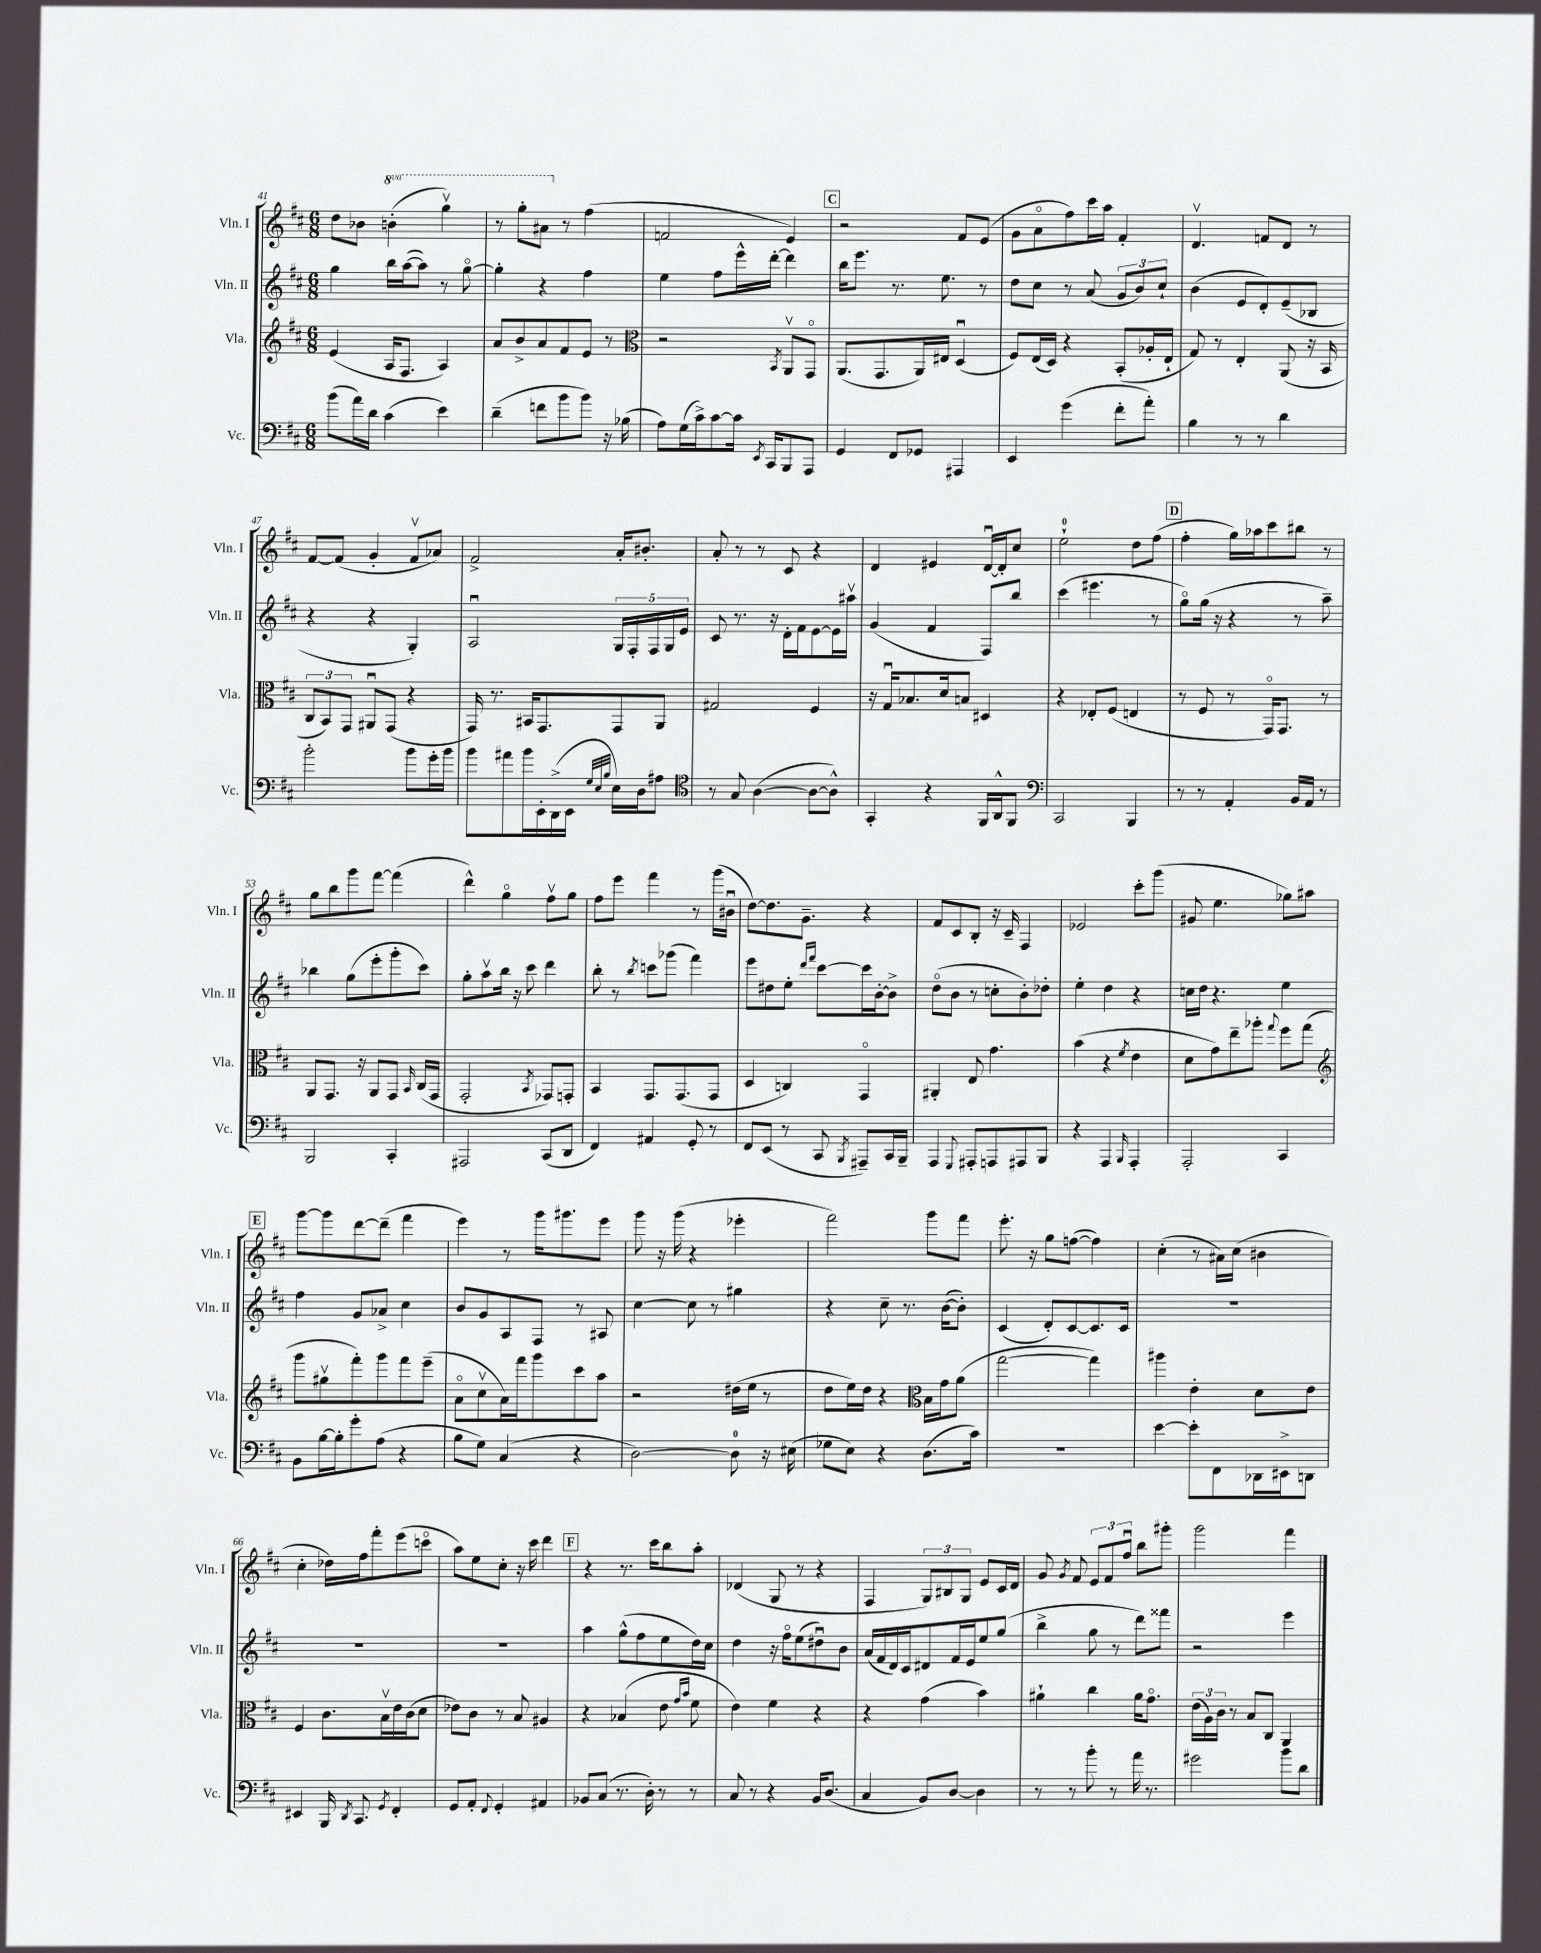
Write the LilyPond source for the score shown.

<<
\new StaffGroup <<
\new Staff = "s0" \with { instrumentName = "Vln. I" shortInstrumentName = "Vln. I" } {
    \clef treble \key d \major \numericTimeSignature \time 6/8 \set Staff.ottavationMarkups = #ottavation-simple-ordinals
    \autoBeamOff d''8[ bes'8] \ottava #1 b''!4-.( g'''4\upbow) |
    r8 g'''8[-. ais''8] \ottava #0 r8 fis''4( |
    f'2 e'4) |
    \mark \markup { \box "C" } r2 fis'8[ e'8]( |
    g'8[ a'8\flageolet fis''8) cis'''16 a''16] fis'4-. |
    d'4.\upbow f'8[ d'8] r8 |
    fis'8[~ fis'8]( g'4-. fis'8[\upbow aes'8]) |
    fis'2-> a'16[-. bis'8.]-. |
    a'8-. r8 r8 cis'8 r4 |
    d'4 eis'4 d'16[~\downbow d'16-. cis''8] |
    e''2-0-! d''8[ fis''8]( |
    \mark \markup { \box "D" } fis''4-. g''16[) aes''16 cis'''8 bis''8] r8 |
    g''8[ b''8 g'''8 fis'''8]~ fis'''4( |
    d'''4-^) g''4\flageolet fis''8[\upbow g''8] |
    fis''8[ e'''8] fis'''4 r8 g'''16[( bis'16]\downbow |
    d''8[~) d''8. g'8.]-- r4 |
    fis'8[ cis'8 b8]-. r16 cis'16-- fis4 |
    ees'2 cis'''8[-. g'''8]( |
    gis'8 e''4. ges''8[) ais''8] |
    \mark \markup { \box "E" } g'''8[~ g'''8 d'''8~ d'''8]--( fis'''4 |
    e'''4) r8 g'''16[ gis'''8. e'''8] |
    g'''8 r16 g'''16( r4 ees'''4-. |
    fis'''2) g'''8[ fis'''8] |
    e'''8.-. r16 g''8[ f''8]~( f''4) |
    cis''4-.( r8 ais'16[) cis''16]( bis'4 |
    cis''4-. des''16[) fis''16 fis'''8-. e'''8( c'''8]\flageolet |
    a''8[) e''8 cis''8]-. r16 cis'''16 d'''4 |
    \mark \markup { \box "F" } r4 r8. cis'''16[ b''8 a''8]-. |
    des'4( g8 r8 r4 |
    fis4 \tuplet 3/2 { g8[) bis8 g8] } e'8[ cis'16 d'16] |
    g'8 \acciaccatura { g'8 } fis'8 \tuplet 3/2 { e'8[ fis'8 fis''8]\downbow } b''8[ gis'''8]-. |
    g'''2 fis'''4 \bar "|." |
}
\new Staff = "s1" \with { instrumentName = "Vln. II" shortInstrumentName = "Vln. II" } {
    \clef treble \key d \major \numericTimeSignature \time 6/8
    \autoBeamOff g''4 b''16[ a''16~( a''8]) r8 g''8~\flageolet |
    g''4-. r4 fis''4 |
    e''4 fis''8[ e'''16-^ d'''16]~-. d'''4 |
    \mark \markup { \box "C" } b''16[ e'''8.] r8. e''8. r8 |
    d''8[ cis''8] r8 a'8( \tuplet 3/2 { g'8[ b'8) cis''8]-! } |
    b'4( e'8[ d'8-.) e'8--( bes8] |
    r4 r4 g4-.) |
    a2\downbow \tuplet 5/4 { g16[ fis16-. fis16 g16 e'16] } |
    cis'8 r8. r16 d'16[-. fis'16 e'8~ e'16 ais''16]\upbow |
    g'4( fis'4 fis8[) b''8] |
    cis'''4( eis'''4. r8 |
    \mark \markup { \box "D" } g''8[\flageolet) g''16]( r16 r4 r8 a''8--) |
    bes''4 g''8[( e'''8-. g'''8-. cis'''8]) |
    g''8[-. a''8\upbow b''16] r16 cis'''8 d'''4 |
    b''8-. r8 \acciaccatura { b''8 } c'''8[ ges'''8]( fis'''4) |
    e'''8[ dis''8 e''8]-. \grace { d'''16[ fis'''16] } cis'''8[~ cis'''16 b'16~-. b'8]-> |
    d''8[\flageolet( b'8] r8 c''8[-. b'8-.) des''8]-. |
    e''4-. d''4 r4 |
    c''16[ d''16] r4. e''4 |
    \mark \markup { \box "E" } fis''4 g'8[ aes'8]-> cis''4 |
    b'8[ g'8 a8 fis8] r8 ais8 |
    cis''4~ cis''8 r8 gis''4 |
    r4 cis''8-- r8. b'16[~( b'8]-.) |
    cis'4( d'8[-.) cis'8~ cis'8. cis'16] |
    R2. |
    R2. |
    R2. |
    \mark \markup { \box "F" } a''4 g''8[-^( fis''8 e''8 d''16) cis''16] |
    d''4 r16 fis''16[\flageolet e''8( dis''8\downbow) b'8] |
    a'16[( fis'16 d'16) cis'16 dis'8 fis'16 e'16 e''8 g''8]( |
    b''4-> g''8 r8 d'''8[) fisis'''8] |
    r2 e'''4 \bar "|." |
}
\new Staff = "s2" \with { instrumentName = "Vla." shortInstrumentName = "Vla." } {
    \clef treble \key d \major \numericTimeSignature \time 6/8
    \autoBeamOff e'4( a16[ fis8.] a4) |
    a'8[ b'8-> a'8 fis'8 e'8] r8 |
    \clef alto r2 \acciaccatura { b,8 } a,8[\upbow g,8]\flageolet |
    \mark \markup { \box "C" } a,8.[( g,8. a,16) eis16] d4\downbow( |
    fis8[) e16( d16]) r4 b,8[-.( aes16-. e16]-! |
    g8) r8 e4-. a,8( r16 b,16 |
    \tuplet 3/2 { cis8[ b,8) g,8] } ais,8[\downbow g,8]( r4 |
    g,16) r8. bis,16[ g,8. g,8 a,8] |
    gis2 fis4 |
    r16 g16[\downbow bes8. d'16 b8] dis4 |
    r4 ees8[-. fis8]( e4 |
    \mark \markup { \box "D" } r8 fis8 r8 g,16[\flageolet) g,8.] r8 |
    a,8[ g,8.] r16 a,8[ g,8] \grace { b,16 } cis16[( g,16] |
    g,2-. \acciaccatura { b,8 } ges,8[) g,8]-. |
    b,4 g,8.[ g,8.( g,8] |
    d4 c4) g,4\flageolet |
    ais,4-. e8 g'4. |
    b'4( r4 \acciaccatura { fis'8 } e'4 |
    d'8[ g'8) e''8-- aes''8]-. \appoggiatura { g''8 } fis''8[ g''8]( |
    \mark \markup { \box "E" } \clef treble g'''8[ gis''8\upbow fis'''8-.) g'''8 fis'''8 e'''8]--( |
    a'8[\flageolet cis''8\upbow a'16) fis'''16 g'''8 cis'''8 a''8] |
    r2 dis''16[( e''16] r8 |
    d''8[ e''16) d''16] r4 \clef alto b16[ g'16 a'8]( |
    g''2~ g''4) |
    ais''4 e'4-. d'8[ e'8] |
    fis4 cis'8.[ b16\upbow e'16 cis'16( d'8] |
    ees'8[) cis'8] r8 b8 ais4 |
    \mark \markup { \box "F" } r4 bes4( e'8 \grace { g'16[ b'16] } fis'8 |
    e'4) fis'4 r4 |
    r4 g'4( b'4) |
    ais'4-! cis''4 ais'16[ g'8.]\flageolet |
    \tuplet 3/2 { e'16[( a16) cis'16] } r8 b8[ cis8] a,4 \bar "|." |
}
\new Staff = "s3" \with { instrumentName = "Vc." shortInstrumentName = "Vc." } {
    \clef bass \key d \major \numericTimeSignature \time 6/8
    \autoBeamOff b'8[( a'16) d'16] cis'4( e'4) |
    d'4--( f'8[ b'8 b'8]) r16 bes16( |
    a8[) g16( cis'16->) cis'8~ cis'16] \acciaccatura { e,8 } cis,16[ b,,8 a,,8] |
    \mark \markup { \box "C" } g,4 fis,8[ ges,8] ais,,4 |
    e,4 g'4( fis'8[-. a'8]-.) |
    b4 r8 r8 d'4 |
    b'2-. b'8[ g'16-. b'16] |
    b'8[ ais'8 b'16 e,16-. d,16->( e,16] \grace { g32[ e32 b32] } e16[) d16 ais8] |
    \clef tenor r8 g8 a4~( a8[~ a8]-^) |
    g,4-. r4 fis,16[ a,16-^ fis,8] |
    \clef bass cis,2 b,,4 |
    \mark \markup { \box "D" } r8 r8 a,4-. b,16[ a,16] r8 |
    b,,2 cis,4-. |
    ais,,2 cis,8[( d,8] |
    fis,4) ais,4 g,8-. r8 |
    fis,8[ e,8]( r8 cis,8 \acciaccatura { b,,8 } ais,,8[--) cis,16 b,,16]-- |
    a,,4 \appoggiatura { g,,8 } ais,,8[-. a,,8 ais,,8 b,,8] |
    r4 a,,4 \grace { b,,16 } a,,4-. |
    a,,2-. cis,4 |
    \mark \markup { \box "E" } b,8[ b16~ b16-. g'8-. a8]( r4 |
    b8[ g8]) cis4( r4 |
    d2~) d8-0 r16 eis16( |
    ges8[ e8]) r4 d8.[( cis'16]) |
    R2. |
    e'4~ e'8[-. fis,8 des,16 eis,16-> d,8] |
    eis,4 b,,16 \acciaccatura { d,8 } cis,8. \acciaccatura { g,8 } fis,4-. |
    g,8[ a,8]-. \appoggiatura { fis,8 } g,4-. ais,4 |
    \mark \markup { \box "F" } bes,8[ cis8]( r8. d16-.) r8 r8 |
    cis8 r8 r4 b,16[ d8.]( |
    cis4 b,8[) d8]~ d4 |
    r8 r8 b'8-. r8 a'16 r8. |
    gis'2 b'8[ d'8] \bar "|." |
}
>>
>>
\layout { \context { \Score currentBarNumber = #41 } }
